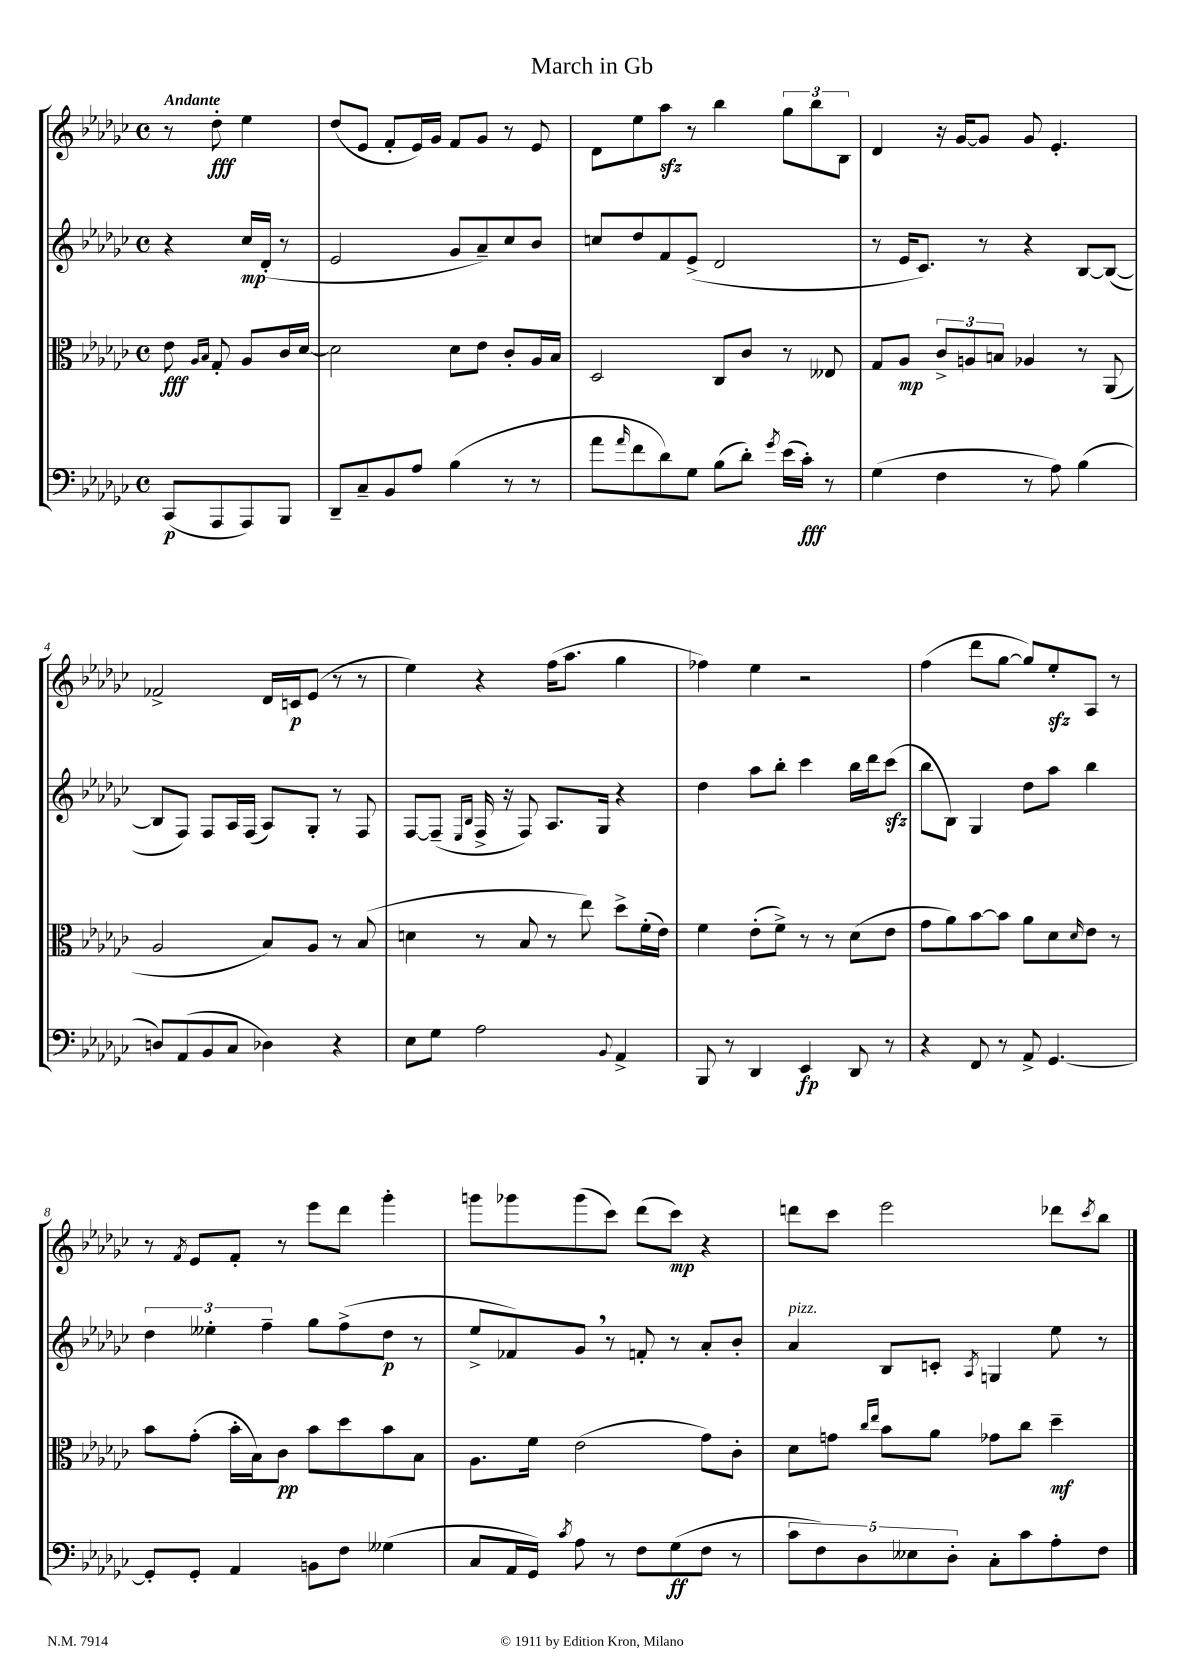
\header { title = "March in Gb" }
<<
\new StaffGroup <<
\new Staff = "s0" {
    \clef treble \key ges \major \defaultTimeSignature \time 4/4 \partial 2 \tempo "Andante"
    r8 des''8-.\fff ees''4 |
    des''8( ees'8 f'8-. ees'16) ges'16 f'8 ges'8 r8 ees'8 |
    des'8 ees''8 aes''8\sfz r8 bes''4 \tuplet 3/2 { ges''8 bes''8 bes8 } |
    des'4 r16 ges'16~ ges'8 ges'8 ees'4.-. |
    fes'2-> des'16 c'16\p ees'8( r8 r8 |
    ees''4) r4 f''16( aes''8. ges''4 |
    fes''4) ees''4 r2 |
    f''4( des'''8 ges''8~ ges''8) ees''8-.\sfz aes8 r8 |
    r8 \acciaccatura { f'8 } ees'8 f'8-. r8 ees'''8 des'''8 ges'''4-. |
    g'''8 ges'''8 ges'''8( ces'''8) des'''8( ces'''8\mp) r4 |
    d'''8 ces'''8 ees'''2 des'''8 \acciaccatura { ces'''8 } bes''8 \bar "|." |
}
\new Staff = "s1" {
    \clef treble \key ges \major \defaultTimeSignature \time 4/4 \partial 2
    r4 ces''16\mp des'16-.( r8 |
    ees'2 ges'8 aes'8--) ces''8 bes'8 |
    c''8 des''8 f'8 ees'8->( des'2 |
    r8 ees'16 ces'8.) r8 r4 bes8~ bes8~( |
    bes8 f8) f8 aes16 f16( aes8) ges8-. r8 f8 |
    f8~ f8--( \grace { ees16 bes16 } f16-> r16 f8) aes8. ges16 r4 |
    des''4 aes''8 bes''8-. ces'''4 bes''16 des'''16 ces'''8\sfz( |
    bes''8 bes8) ges4 des''8 aes''8 bes''4 |
    \tuplet 3/2 { des''4 eeses''4-. f''4-- } ges''8 f''8->( des''8\p r8 |
    ees''8-> fes'8) ges'8 \breathe r8 f'8-. r8 aes'8-. bes'8-. |
    aes'4^\markup { \italic "pizz." } bes8 c'8-. \acciaccatura { aes8 } g4 ees''8 r8 \bar "|." |
}
\new Staff = "s2" {
    \clef alto \key ges \major \defaultTimeSignature \time 4/4 \partial 2
    ees'8\fff \grace { aes16 bes16 } ges8-. aes8 ces'16 des'16~ |
    des'2 des'8 ees'8 ces'8-. aes16 bes16 |
    des2 ces8 ces'8 r8 eeses8 |
    ges8 aes8\mp \tuplet 3/2 { ces'8-> a8 b8 } aes4 r8 aes,8( |
    aes2 bes8) aes8 r8 bes8( |
    d'4 r8 bes8 r8 ees''8) des''8-> f'16-.( ees'16) |
    f'4 ees'8-.( f'8->) r8 r8 des'8( ees'8 |
    ges'8 aes'8) bes'8~ bes'8 aes'8 des'8 \grace { des'16 } ees'8 r8 |
    bes'8 ges'8-.( bes'16-. bes16) ces'8\pp bes'8 des''8 bes'8 bes8 |
    aes8. f'16 ees'2( ges'8) ces'8-. |
    des'8 g'8 \grace { ces''16 ees''16 } bes'8 aes'8 ges'8 ces''8 des''4--\mf \bar "|." |
}
\new Staff = "s3" {
    \clef bass \key ges \major \defaultTimeSignature \time 4/4 \partial 2
    ces,8\p( aes,,8 aes,,8) bes,,8 |
    des,8-- ces8-- bes,8 aes8 bes4( r8 r8 |
    aes'8 \grace { aes'16 } f'8 des'8) ges8 bes8( des'8-.) \acciaccatura { ges'8 } ees'16( ces'16-.\fff) r8 |
    ges4( f4 r8 aes8) bes4( |
    d8) aes,8( bes,8 ces8 des4) r4 |
    ees8 ges8 aes2 \appoggiatura { bes,8 } aes,4-> |
    bes,,8 r8 des,4 ees,4\fp des,8 r8 |
    r4 f,8 r8 aes,8-> ges,4.~ |
    ges,8-. ges,8-. aes,4 b,8 f8 geses4( |
    ces8 aes,16 ges,16) \acciaccatura { ces'8 } aes8 r8 f8 ges8\ff( f8 r8 |
    \tuplet 5/4 { ces'8 f8) des8 eeses8 des8-. } ces8-. ces'8 aes8-. f8 \bar "|." |
}
>>
>>
